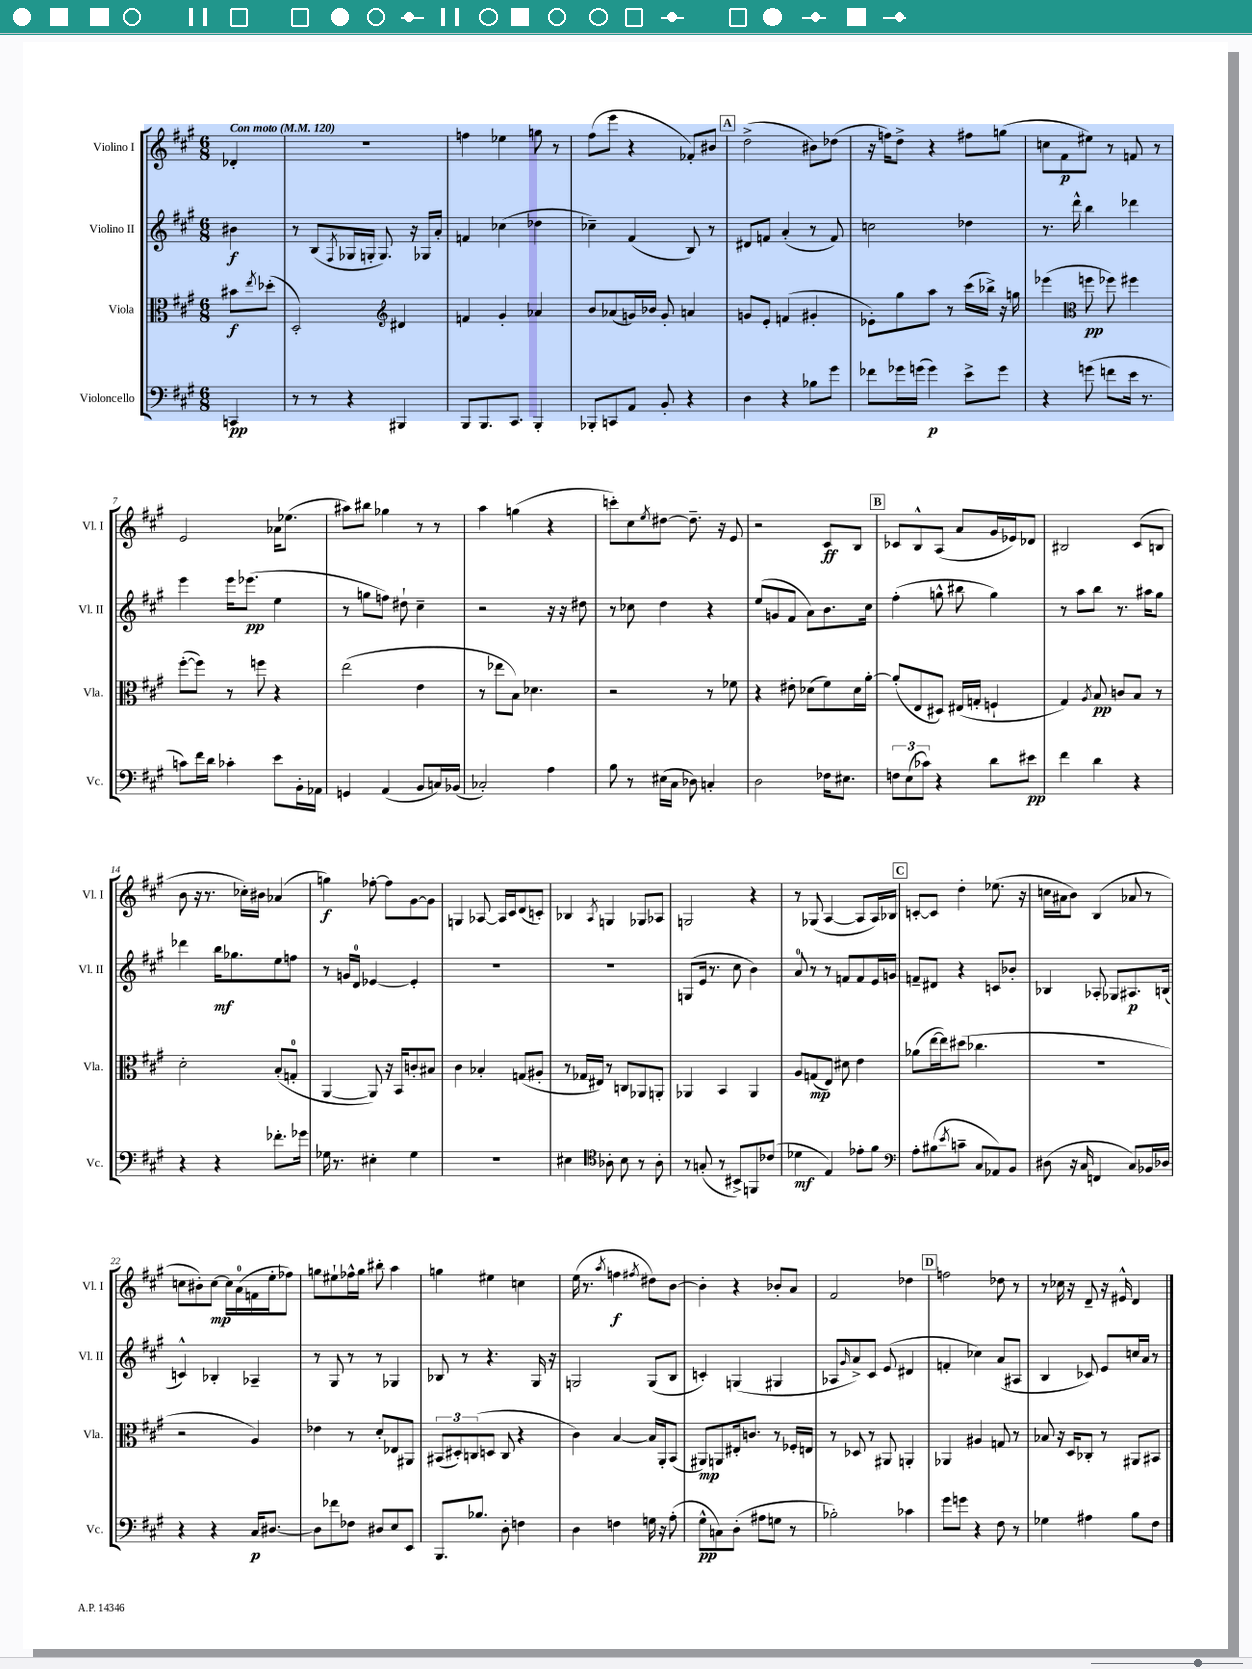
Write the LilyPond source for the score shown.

<<
\new StaffGroup <<
\new Staff = "s0" \with { instrumentName = "Violino I" shortInstrumentName = "Vl. I" } {
    \clef treble \key a \major \numericTimeSignature \time 6/8 \partial 4 \tempo "Con moto" 4 = 120
    des'4-. |
    R2. |
    f''4 ees''4 g''8 r8 |
    fis''8( e'''8 r4 fes'8-.) bis'8 |
    \mark \markup { \box "A" } d''2->( bis'8) des''8( |
    r16 f''16) d''8-> r4 fis''8 g''8( |
    c''8 fis'8\p eis''8) r8 f'8 r8 |
    e'2 aes'16 ees''8.( |
    ais''8) bis''8 ges''4 r8 r8 |
    a''4 g''4( r4 |
    c'''8-.) cis''8 \acciaccatura { e''8 } dis''8~ dis''8.-- r16 e'8 |
    r2 cis'8\ff b8 |
    \mark \markup { \box "B" } ces'8 b8-^ a8( a'8 gis'16 ees'16) des'8 |
    bis2 cis'8( b8 |
    b'8 r16 r8. ces''16-.) bis'16 aes'4( |
    g''4\f) fes''8~-. fes''8 gis'8~ gis'8 |
    g4 aes8~ aes16 cis'16 d'8( c'8-.) |
    bes4 \acciaccatura { a8 } g4 ges8 aes8 |
    g2 r4 |
    r8 ges8( a4~ a8 a16) bes16 |
    \mark \markup { \box "C" } c'8~-. c'8 d''4-. ees''8.( r16 |
    c''16 ais'16 b'8) b4( aes'8 r8 |
    c''8 bis'8-.) c''8~\mp c''16 a'16-0( f'16 e''16-. fes''8) |
    g''8 eis''8-! fes''16-^ g''16 bis''8-. a''4 |
    g''4 eis''4 c''4 |
    e''16( r8. \acciaccatura { a''8 } f''4\f \acciaccatura { fis''8 } dis''8) b'8~ |
    b'4-. r4 bes'8-. a'8 |
    fis'2 des''4 |
    \mark \markup { \box "D" } f''2 des''8 r8 |
    r8 ces''16 r16 d'8-- r16 eis'16-^ d'4 \bar "|." |
}
\new Staff = "s1" \with { instrumentName = "Violino II" shortInstrumentName = "Vl. II" } {
    \clef treble \key a \major \numericTimeSignature \time 6/8 \partial 4
    bis'4\f |
    r8 b8( \acciaccatura { fis8 } ges16 g16-. g8.) r16 ges16 a'16-. |
    f'4 ces''4( des''4 |
    ces''4--) fis'4( b8) r8 |
    \mark \markup { \box "A" } dis'8 f'8 a'4-.( r8 f'8) |
    c''2 des''4 |
    r8. d'''16-^ b''4 des'''4 |
    e'''4 e'''16 ees'''8.\pp( e''4 |
    r8 g''8 f''8) dis''8-! cis''4-- |
    r2 r16 r16 dis''8 |
    r8 ces''8 d''4 r4 |
    e''8( g'8 fis'8 a'8) b'8. cis''16 |
    \mark \markup { \box "B" } fis''4-.( g''8-^ bis''8 g''4) |
    r8 a''8 b''8 r8. ais''16 gis''8 |
    des'''4 b''16\mf ges''8. e''8 f''8 |
    r8 g'16 d'16-0 ees'4~ ees'4-. |
    R2. |
    R2. |
    g8( e'16 r8. cis''8 b'4) |
    a'8-0 r8 r8 f'8 f'8 e'16 g'16 |
    \mark \markup { \box "C" } f'8-- dis'8 r4 c'8 bes'8-. |
    bes4 aes8-. ges8 ais8.\p b16( |
    c'4-^) bes4-. aes4-- |
    r8 gis8 r8 r8 ges4 |
    bes8 r8 r4. gis16 r16 |
    g2 g8( b8 |
    c'4-.) g4( gis4 |
    aes8 \grace { gis'16 } a'8->) cis'8 e'8( dis'4 |
    \mark \markup { \box "D" } f'4-. ces''4) a'8( ais8 |
    b4 ces'8) e'8 c''16 a'16 r8 \bar "|." |
}
\new Staff = "s2" \with { instrumentName = "Viola" shortInstrumentName = "Vla." } {
    \clef alto \key a \major \numericTimeSignature \time 6/8 \partial 4
    bis'8\f \acciaccatura { e''8 } des''8-.( |
    d2-.) \clef treble dis'4 |
    f'4 gis'4-. aes'4 |
    b'8 aes'8( g'16) bes'16 g'8-. a'4 |
    \mark \markup { \box "A" } g'8 e'8-. f'4( gis'4-. |
    ees'8-.) gis''8 a''8 r8 cis'''16( bes''16->) r16 g''16 |
    ees'''4( \clef alto f''8\pp fes''8) fis''4 |
    fis''8~-.( fis''8) r8 f''8 r4 |
    e''2( e'4 |
    r8 ees''8 b8) des'4. |
    r2 r8 fes'8 |
    r4 eis'8-. des'8( fis'8) des'16 a'16~-. |
    \mark \markup { \box "B" } a'8-.( e8 dis8) eis16( g16-. f4-! |
    gis4) \acciaccatura { a8 } b8\pp c'8 b8 r8 |
    d'2-. b8-.( g8-0-. |
    a,4~ a,8) r16 b,16 c'8-. bis8 |
    cis'4 bes4-. g8( ais8-. |
    r8 ges16 eis16) r8 c8 aes,8 a,8-. |
    aes,4 b,4 aes,4 |
    a8 g8\mp( e8) dis'8 e'4 |
    \mark \markup { \box "C" } aes'8( e''16~ e''16) dis''8( ces''4. |
    R2. |
    r2 a4) |
    ees'4 r8 d'8-. ees8 ais,8 |
    \tuplet 3/2 { bis,8( dis8-.) c8( } d8 c8 r4 |
    cis'4) b4~ b16 a,16-. b,8( |
    ais,8\mp) a,8 eis16-. c'8. r8 fes16-. e16 |
    r8 des8 r8 ais,8 a,4-. |
    \mark \markup { \box "D" } aes,4 ais4 g8 r8 |
    bes8 r16 d16 ces8-. r8 ais,8 bis,8 \bar "|." |
}
\new Staff = "s3" \with { instrumentName = "Violoncello" shortInstrumentName = "Vc." } {
    \clef bass \key a \major \numericTimeSignature \time 6/8 \partial 4
    c,4\pp |
    r8 r8 r4 bis,,4 |
    b,,8 b,,8. cis,8. b,,4-. |
    bes,,8-. c,8 a,8 b,8-. r4 |
    \mark \markup { \box "A" } d4 r4 bes8 gis'8 |
    fes'8 ges'16 g'16( g'4\p) e'8-> g'8 |
    r4 g'8( f'8 e'16 r8. |
    c'8) fis'16 d'16 ces'4-. e'8 b,16-. aes,16 |
    g,4 a,4( b,8 c16) bes,16( |
    ces2-.) a4 |
    b8 r8 eis16( cis16 des8) c4-. |
    d2 fes16 eis8. |
    \mark \markup { \box "B" } \tuplet 3/2 { f8 e8( ces'8) } r4 d'8 eis'8\pp |
    fis'4 d'4 r4 |
    r4 r4 fes'8.-. ges'16 |
    ges16 r8. eis4-. ges4 |
    R2. |
    eis4 \clef tenor aes8-. b8 r8 aes8-. |
    r8 g8-.( r8 bis,8->) f,8 ces'8( |
    des'4\mf e4) ees'8-. fis'8 |
    \mark \markup { \box "C" } \clef bass a8-. bis8( \acciaccatura { e'8 } c'8-- cis8 aes,8) b,8 |
    dis8( r16 cis16 f,4 cis8) bes,16 des16 |
    r4 r4 cis16\p dis8.~ |
    dis8 fes'8 fes8 dis8 e8 e,8 |
    b,,8. bes8. d8-. f4 |
    d4 f4 g16 r16 a8-.( |
    gis8-^\pp c8) d8-.( ais8 g8 r8 |
    bes2-.) ces'4 |
    \mark \markup { \box "D" } gis'8 g'8 r4 fis8 r8 |
    ges4 ais4 b8 fis8 \bar "|." |
}
>>
>>
